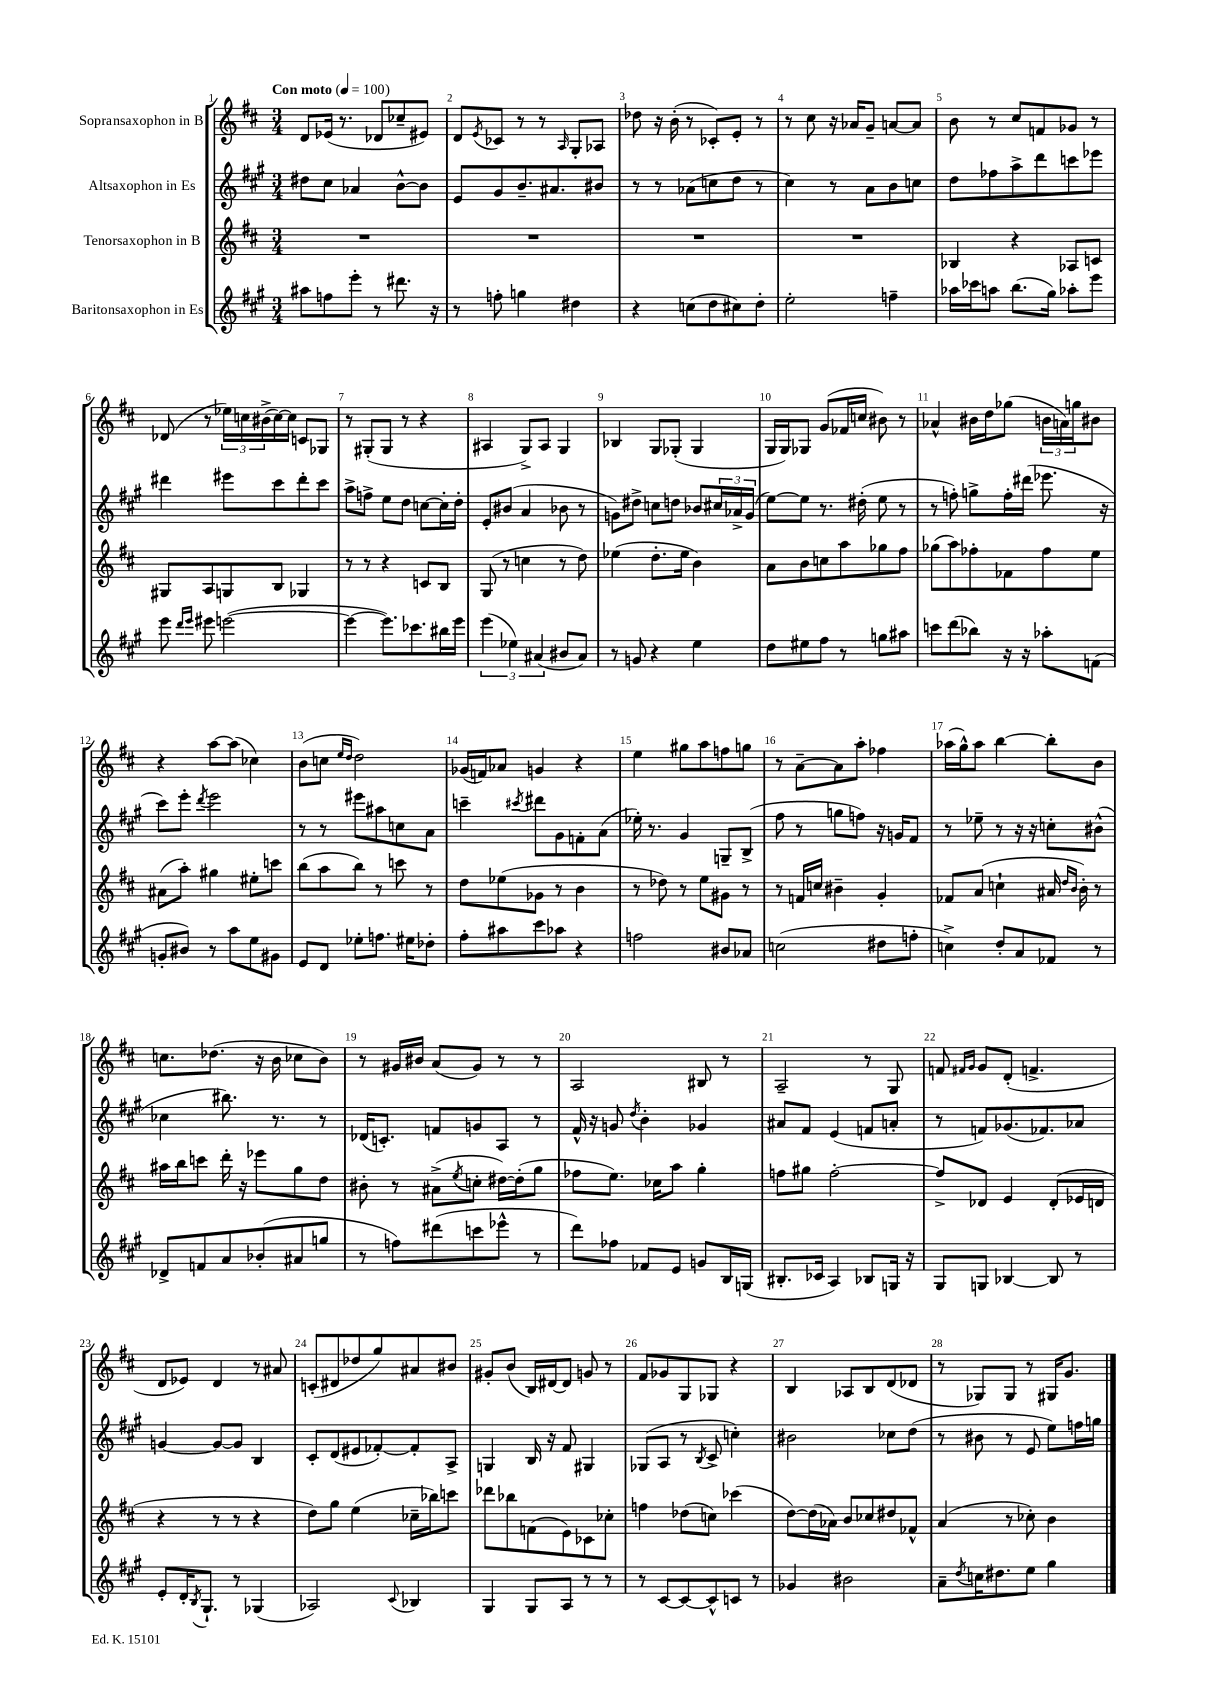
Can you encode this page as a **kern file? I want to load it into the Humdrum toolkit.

**kern	**kern	**kern	**kern
*part4	*part3	*part2	*part1
*staff4	*staff3	*staff2	*staff1
*I"Baritonsaxophon in Es	*I"Tenorsaxophon in B	*I"Altsaxophon in Es	*I"Sopransaxophon in B
*clefG2	*clefG2	*clefG2	*clefG2
*k[f#c#g#]	*k[f#c#]	*k[f#c#g#]	*k[f#c#]
*M3/4	*M3/4	*M3/4	*M3/4
*MM100	*MM100	*MM100	*MM100
=1	=1	=1	=1
!	!	!	!LO:TX:a:B:t=Con moto
8aa#X\L	2.r	8dd#X\L	8d/L
8ffn\	.	8cc#\J	(16e-X/Jk
.	.	.	8.r
8eee'\J	.	4a-X/	.
8r	.	.	8d-X/L
8.ddd#X\	.	[8b^^\L	8cc-X~/
.	.	8b\J]	8e#X/J)
16r	.	.	.
=2	=2	=2	=2
8r	2.r	8e/L	8d/L
.	.	.	8qe/
8ffn'\	.	8g#/	8c-X/J
4ggn\	.	8.b~/	8r
.	.	.	8r
.	.	8.a#X/	.
.	.	.	16qqA/
4dd#X\	.	.	8G'/L
.	.	8b#X/J	8A-X/J
=3	=3	=3	=3
4r	2.r	8r	8dd-X\
.	.	8r	16r
.	.	.	(16b'\
(8ccn\L	.	(8a-X\L	8r
8dd\	.	8ccn\	8c-X'/L)
8cc#X\)	.	8dd\J	8e'/J
8dd'\J	.	8r	8r
=4	=4	=4	=4
2ee'\	2.r	4cc#\)	8r
.	.	.	8cc#\
.	.	8r	16r
.	.	.	16a-X/KL
.	.	8a\L	8g~/J
4ffn~\	.	8b\	[8an/L
.	.	8ccn\J	8a/J]
=5	=5	=5	=5
16aa-X\LL	4B-X/	8dd\L	8b\
16ccc-X\J	.	.	.
8aan\J	.	8ff-X\	8r
(8.bb\L	4r	8aa^\	8cc#/L
.	.	8ddd\	8fn/
16gg#\Jk)	.	.	.
8aa-X'\L	8A-X/L	8cccn\	8g-X/J
8eee\J	8cn/J	8eee-X\J	8r
!!LO:LB:g=z
=6	=6	=6	=6
8eee\	8G#X/L	4ddd#X\	(8d-X/
16qqddd/LL	.	.	.
16qqeee/JJ	.	.	.
8eee#X\	8A/	.	8r
([2eeen\	8Gn/	8eee#X\L	24ee-X\LL)
.	.	.	24ccn\
.	.	.	(24b#X^\
.	8B/J	8ccc#\	[16cc\)
.	.	.	16cc\JJ]
.	4G-X/	8ddd#'\	8cn/L
.	.	8ccc#\J	8G-X/J
=7	=7	=7	=7
4eee\_	8r	8aa^\L	8r
.	8r	8ffn^\J	(8G#X'/L
8.eee\L])	4r	8ee\L	8G#/J
.	.	8dd\J	8r
8.ccc-X\	.	.	.
.	8cn/L	[8ccn\L	4r
16bb#X\L	8B/J	16cc'\L]	.
16eee\JJ	.	16dd'\JJ	.
=8	=8	=8	=8
(6eee\	(8G/	8e'/L	4A#X/
.	8r	(8b#X/J	.
6ee-X\)	.	.	.
.	4ccn\	4a/	8G^/L)
(6a#X/	.	.	.
.	.	.	8A#/J
8b#X/L	8r	8b-X\	4G/
8a#/J)	8dd\)	8r	.
=9	=9	=9	=9
8r	(4ee-X\	8gn\L)	4B-X/
8gn/	.	8dd#X^\J	.
4r	8.dd'\L	8ccn\L	8G/L
.	.	8ddn\J	(8G-X'/J
.	16ee-\Jk	.	.
4ee\	4b\)	8b-X/L	4G-/
.	.	24cc#X/L	.
.	.	24a-X^/	.
.	.	(24g/JJ	.
=10	=10	=10	=10
8dd\L	8a\L	[8ee\L)	16G/LL
.	.	.	16G/J)
8ee#X\	8b\	8ee\J]	8G-X/J
8ff#\J	8ccn\	8.r	(8g/L
8r	8aa\	.	16f-X/L
.	.	(16dd#X'\	16ccn/JJ
8ggn\L	8gg-X\	8ee\	8b#X\)
8aa#X\J	8ff#\J	8r	8r
=11	=11	=11	=11
8cccn\L	(8gg-X\L	8r	4a-X^^/
(8ddd\	8aa\)	8ffn'\)	.
8bb-X\J)	8ff-X'\	8ggn^\L	16b#X\LL
.	.	.	16dd\J
16r	8f-X\	16ff'\L	(8gg-X\J
16r	.	(16ddd#X\JJ	.
8aa-X'\L	8ff-\	8.eee-X\	24bn\LL
.	.	.	24an\)
.	.	.	24ggn\J
(8fn\J	8ee\J	.	8b#X\J
.	.	16r	.
!!LO:LB:g=z
=12	=12	=12	=12
8gn'/L	(8a#X\L	8ccc#\L)	4r
8b#X/J)	8aa'\J)	8eee'\J	.
.	.	8qddd/	.
8r	4gg#X\	2eee\	[8aa\L
8aa\L	.	.	(8aa\J]
8ee\	8ee#X'\L	.	4cc-X\)
8g#X\J	8cccn\J	.	.
=13	=13	=13	=13
8e/L	(8bb\L	8r	(8b\L
8d/J	8aa\	8r	8ccn\J
.	.	.	16qqee/LL
.	.	.	16qqdd/JJ
8ee-X'\L	8bb\J)	8eee#X\L	2dd\)
8.ffn\J	8r	8aa#X\	.
.	8cccn\	8ccn\	.
16ee#X\KL	.	.	.
8dd-X'\J	8r	8a\J	.
=14	=14	=14	=14
8ff#'\L	8dd\L	4cccn~\	(16g-X/LL
.	.	.	16fn/J)
8aa#X\	(8ee-X\	.	8a-X/J
.	.	8qccc#X/	.
8ccc#\	8g-X\J	8ddd#X\L	4gn/
8aa-X\J	8r	8g#\	.
4r	4b\	8fn'\	4r
.	.	(8a\J	.
=15	=15	=15	=15
2ffn\	8r	16ee-X'\)	4ee\
.	.	8.r	.
.	8dd-X\)	.	.
.	8r	4g#/	8gg#X\L
.	8ee\L	.	8aa\
8b#X/L	8g#X\J	8Gn~/L	8ffn\
8a-X/J	8r	(8B^/J	8ggn\J
=16	=16	=16	=16
(2ccn\	8r	8ff#\	8r
.	16fn/LL	8r	[8a~\L
.	16ccn/JJ	.	.
.	4b#X~\	8ggn\L	8a\]
.	.	8ffn\J)	8aa'\J
8dd#X\L	4g'/	16r	4ff-X\
.	.	16gn/KL	.
8ffn'\J	.	8f#/J	.
=17	=17	=17	=17
4ccn^\)	8f-X/L	8r	(16aa-X\LL
.	.	.	16gg^^\J)
.	(8a/J	8ee-X~\	8aa-\J
8dd'/L	4ccn`\	8r	[4bb\
8a/	.	16r	.
.	.	16r	.
8f-X/J	16a#X/	8ccn'\L	8bb'\L]
.	16qqdd/LL	.	.
.	16qqb/JJ	.	.
.	16b'\)	.	.
8r	8r	(8b#X^^\J	8b\J
!!LO:LB:g=z
=18	=18	=18	=18
8d-X^/L	16aa#X\LL	4cc-X\	8.ccn\L
.	16bb\J	.	.
8fn/	8cccn\J	.	.
.	.	.	(8.dd-X\J
8a/	16ddd'\	8.bb#X\)	.
.	16r	.	.
(8b-X'/	8eee-X\L	.	16r
.	.	8.r	16b\
8a#X/	8gg\	.	8cc-X\L
8ggn/J	8dd\J	8r	8b\J)
=19	=19	=19	=19
8r	8b#X'\	(16d-X/KL	8r
.	.	8.cn'/J)	.
8ffn\L)	8r	.	16g#X/LL
.	.	.	16b#X/JJ
(8ddd#X\	(8a#X^\L	8fn/L	(8a/L
.	8qee/	.	.
8cccn\	8ccn'\J	8gn/	8g#/J)
8eee-X^^\J	[16dd#X\LL)	8A/J	8r
.	(16dd#'\J]	.	.
8r	8gg\J	8r	8r
=20	=20	=20	=20
8ddd\L)	8ff-X\L	16f#^^/	2A/
.	.	16r	.
8ff-X\J	8.ee\J)	8gn/	.
.	.	8qdd/	.
8f-X/L	.	4b'\	.
.	16cc-X\KL	.	.
8e/J	8aa\J	.	.
8gn/L	4gg'\	4g-X/	8B#X/
16B/L	.	.	8r
(16Gn/JJ	.	.	.
=21	=21	=21	=21
8.B#X'/L	8ffn\L	8a#X/L	2A~/
.	8gg#X\J	8f#/J	.
16c-X/Jk	.	.	.
4A/)	[2ff'\	(4e/	.
8B-X/L	.	8fn/L	8r
16Gn/Jk	.	8an'/J	8G/
16r	.	.	.
=22	=22	=22	=22
8G#/L	8ff^/L]	8r	8fn/
.	.	.	16qqf#X/LL
.	.	.	16qqg/JJ
8Gn/J	8d-X/J	8fn/L)	8g/L
[4B-X/	4e/	(8.g-X/	(8d'/J
.	.	.	4.fn^/
.	.	8.f-X/)	.
8B-/]	(8d-'/L	.	.
8r	16e-X/L	8a-X/J	.
.	16dn/JJ	.	.
!!LO:LB:g=z
=23	=23	=23	=23
8e'/L	4r	[4gn/	8d/L
16d'/K	.	.	8e-X/J)
8qB/	.	.	.
8.G#`/J	.	.	.
.	8r	8g/L_	4d/
8r	8r	8g/J]	.
(4G-X/	4r	4B/	8r
.	.	.	8a#X/
=24	=24	=24	=24
2A-X/)	8dd\L)	8c#'/L	(8cn'/L
.	8gg\J	(8d/	8d#X/
.	(4ee\	8e#X/	8dd-X/
.	.	[8f-X'/)	8gg/)
8qqc#/	.	.	.
4B-X/	16cc-X~\LL	8f-'/]	8a#X/
.	16bb-X\J)	.	.
.	8cccn\J	8A^/J	8b#X/J
=25	=25	=25	=25
4G#/	8ddd-X\L	4Gn/	8g#X'/L
.	8bb-X\	.	(8b/J
8G#/L	(8fn\	16B/	16B/LL)
.	.	16r	[16d#X/J
8A/J	8e\)	8f#/	8d#/J]
8r	8c-X\	4G#X/	8gn/
8r	8cc-X'\J	.	8r
=26	=26	=26	=26
8r	4ffn\	(8G-X/L	8f#/L
[8c#/L	.	8A/J	8g-X/
8c#/_	(8dd-X\L	8r	8G/
.	.	8qB/	.
8c#^^/]	8ccn\J)	8c#^/	8G-X/J
8cn/J	(4ccc-X\	4ccn'\)	4r
8r	.	.	.
=27	=27	=27	=27
4g-X/	[8dd\L)	2b#X\	4B/
.	(16dd\L]	.	.
.	16a-X\JJ)	.	.
2b#X\	8b/L	.	8A-X/L
.	8cc-X/	.	8B/
.	8dd#X/	8cc-X\L	(8d/
.	8f-X^^/J	(8dd\J	8d-X/J
=28	=28	=28	=28
8a~\L	(4a/	8r	8r
8qdd/	.	.	.
16ccn\K	.	8b#X\	8G-X/L)
8.dd#X\	.	.	.
.	8r	8r	8G-/J
8ee\J	8cc-X'\)	8e/	8r
4gg#\	4b\	8ee\L)	16G#X/KL
.	.	.	8.g/J
.	.	16ffn\L	.
.	.	16ggn\JJ	.
==	==	==	==
*-	*-	*-	*-
